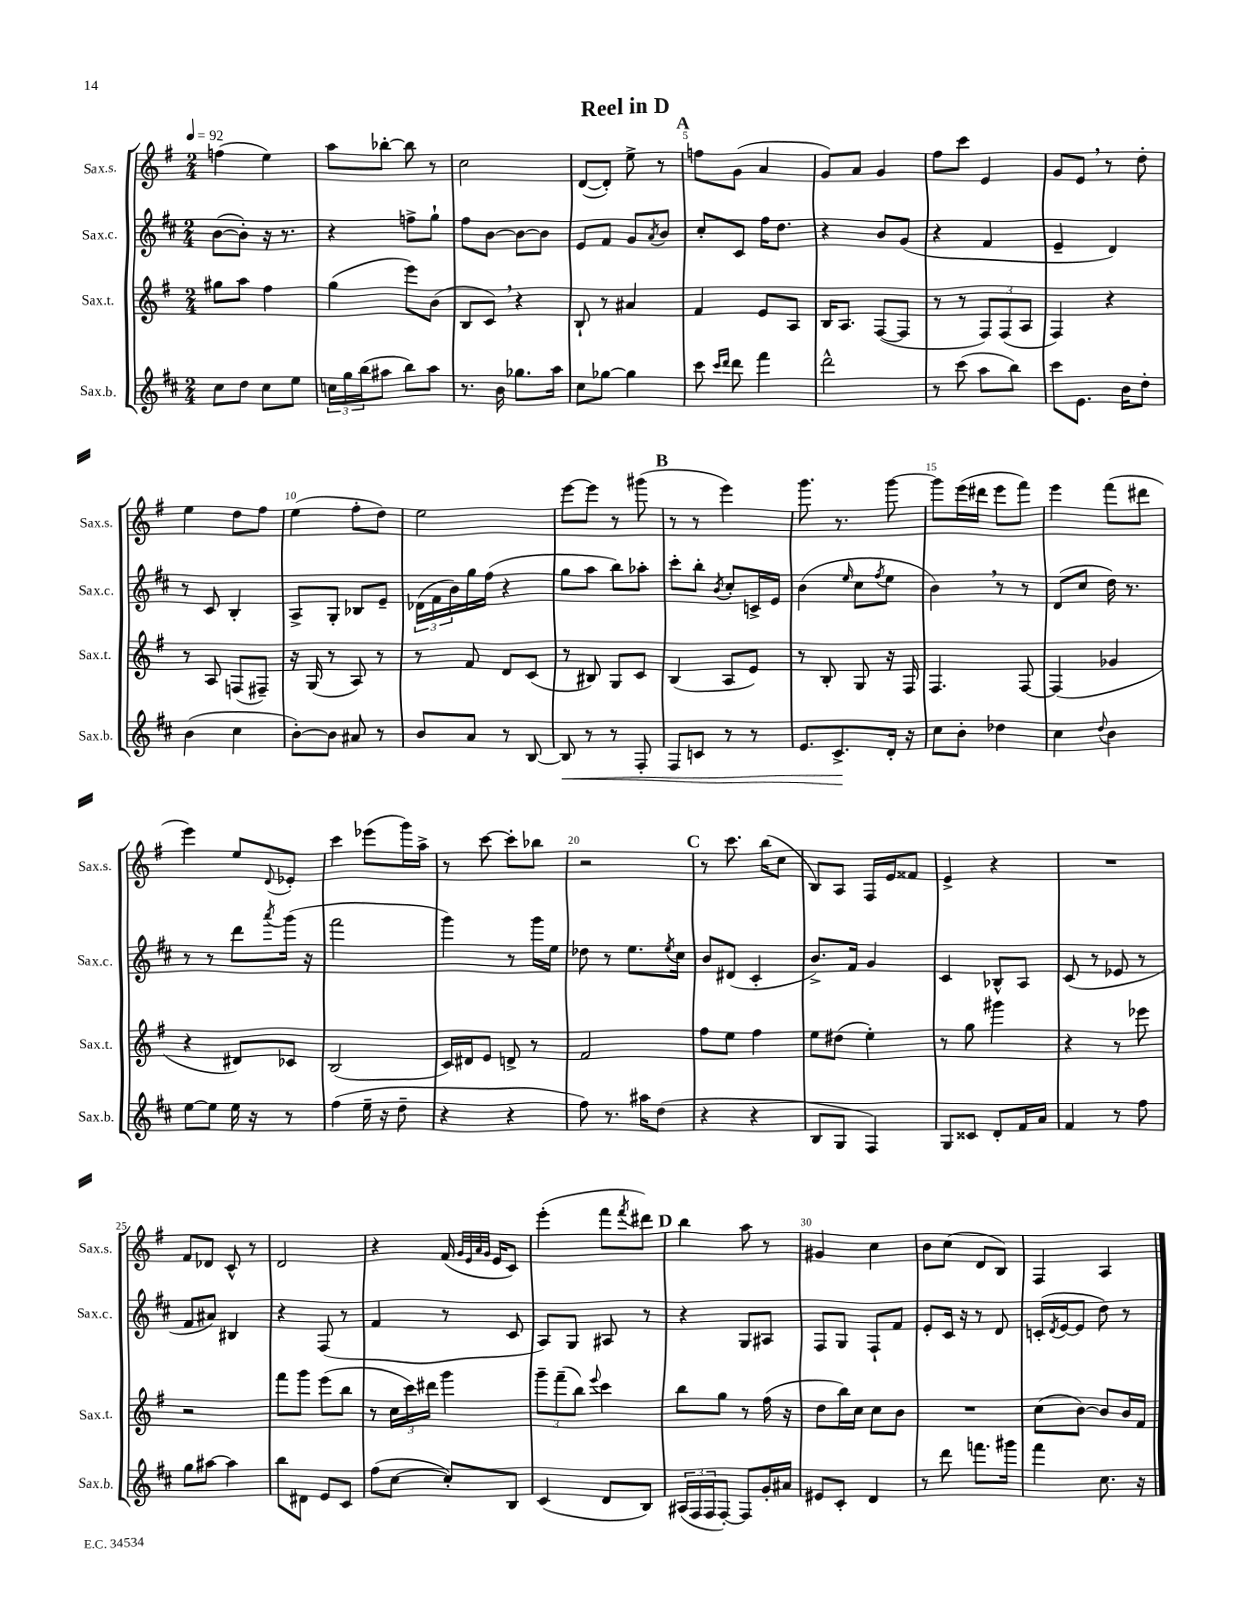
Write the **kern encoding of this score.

**kern	**kern	**kern	**kern
*staff4	*staff3	*staff2	*staff1
*clefG2	*clefG2	*clefG2	*clefG2
*k[f#c#]	*k[f#]	*k[f#c#]	*k[f#]
*M2/4	*M2/4	*M2/4	*M2/4
*MM92	*MM92	*MM92	*MM92
8cc#	8gg#	([8b	(4ff
8dd	8aa	8b'])	.
8cc#	4ff#	16r	4ee)
.	.	8.r	.
8ee	.	.	.
=	=	=	=
24cc	(4gg	4r	8aa
24gg	.	.	.
(24bb	.	.	.
8aa#	.	.	[8bb-'
8bb)	8eee)	8ff^	8bb-]
8aa#	(8b	8gg`	8r
=	=	=	=
8.r	8B	8ff#	2cc
.	8c)	[8b	.
16b	.	.	.
8.gg-	4r	8b_	.
.	.	8b]	.
16aa	.	.	.
=	=	=	=
8cc#	8B`	8e	([8d
[8gg-	8r	8f#	8d'])
4gg-]	4a#	8g	8ee^
.	.	8qa	.
.	.	8b	8r
=	=	=	=
8ccc#	4f#	8cc#'	8ff
16qqccc#	.	.	.
16qqddd	.	.	.
8ddd	.	8c#	(8g
4fff#	8e	16ff#	4a
.	.	8.dd	.
.	8A	.	.
=	=	=	=
2ddd^^	16B	4r	8g)
.	8.A	.	.
.	.	.	8a
.	([8F#	8b	4g
.	8F#]	(8g	.
=	=	=	=
8r	8r	4r	8ff#
(8ccc#	8r	.	8ccc
8aa	12F#)	4f#	4e
.	(12F#	.	.
8bb)	.	.	.
.	12A	.	.
=	=	=	=
8ccc#	4F#)	4e~	8g
8.e	.	.	8e
.	4r	4d)	8r
16b	.	.	.
8dd'	.	.	8dd'
=	=	=	=
(4b	8r	8r	4ee
.	8A	8c#	.
4cc#	(8F	4B'	8dd
.	8F#~)	.	8ff#
=	=	=	=
[8b')	16r	8A^	(4ee
.	(16G	.	.
8b]	8r	8G'	.
8a#	8A)	8B-	8ff#'
8r	8r	8e~	8dd)
=	=	=	=
8b	8r	(24d-	2ee
.	.	24f#	.
.	.	24b)	.
8a	8f#	16gg	.
.	.	(16ff#	.
8r	8d	4r	.
[8B	(8c	.	.
=	=	=	=
8B]	8r	8gg	[8eee
8r	8B#)	8aa	8eee]
8r	8G	8bb)	8r
8F#'	8c	8aa-'	(8ggg#
=	=	=	=
8F#	(4B	8ccc#'	8r
8c	.	8bb'	8r
.	.	8qb	.
8r	8A	8cc#'	4eee)
8r	8e)	16c^	.
.	.	16e	.
=	=	=	=
8.e	8r	(4b	8.ggg
.	8B'	.	.
8.c#^	.	.	8.r
.	.	16qqee	.
.	8G	8cc#	.
.	.	8qff#	.
16d'	16r	8ee	[8ggg
16r	16F#	.	.
=	=	=	=
8cc#	4.F#	4b)	8ggg]
8b'	.	.	(16eee
.	.	.	16ddd#
4dd-	.	8r	8eee
.	[8F#	8r	8fff#)
=	=	=	=
4cc#	(4F#]	(8d	4eee
.	.	8cc#	.
8qqdd	.	.	.
4b	4g-	16dd)	(8fff#
.	.	8.r	.
.	.	.	8ddd#
=	=	=	=
[8ee	4r	8r	4eee)
8ee]	.	8r	.
16ee	8d#)	8ddd	8ee
16r	.	.	.
.	.	8qaaa	8qqd
8r	8c-	(16ggg	8e-'
.	.	16r	.
=	=	=	=
(4ff#	(2B	2fff#	4ccc
16ee~	.	.	(8eee-
16r	.	.	.
8dd~	.	.	16ggg)
.	.	.	16aa^
=	=	=	=
4r	16c)	4ggg)	8r
.	16d#	.	.
.	8e	.	[8ccc
4r	8d^	8r	8ccc']
.	8r	16ggg	8bb-
.	.	16ee	.
=	=	=	=
8ff#)	2f#	8dd-	2r
8.r	.	8r	.
.	.	8.ee	.
16aa#	.	.	.
(8dd	.	.	.
.	.	8qee	.
.	.	16cc#	.
=	=	=	=
4r	8ff#	8b	8r
.	8ee	(8d#	8.ccc
4r	4ff#	4c#'	.
.	.	.	(16bb
.	.	.	8cc
=	=	=	=
8B	8ee	8.b^)	8B)
8G	(8dd#	.	8A
.	.	16f#	.
4F#)	4ee')	4g	16F#
.	.	.	16e
.	.	.	8f##
=	=	=	=
8G	8r	4c#	4e^
8c##	8gg	.	.
8d'	4ggg#	8B-^^	4r
16f#	.	8A	.
16a	.	.	.
=	=	=	=
4f#	4r	(8c#	2r
.	.	8r	.
8r	8r	8e-	.
8ff#	8eee-	8r	.
=	=	=	=
8gg	2r	8f#	8f#
[8aa#	.	8a#)	8d-
4aa#]	.	4B#	8c^^
.	.	.	8r
=	=	=	=
8bb	8fff#	4r	2d
8d#	8ggg	.	.
8e	(8eee	(8F#	.
8c#	8bb	8r	.
=	=	=	=
(8ff#	8r	4f#	4r
[8cc#	24cc	.	.
.	24ccc)	.	.
.	24ddd#	.	.
8cc#'])	4ggg	8r	(16f#
.	.	.	32qqg
.	.	.	32qqe
.	.	.	32qqa
.	.	.	32qqg
.	.	.	16e
8B	.	8c#	8c)
=	=	=	=
(4c#	12ggg~	8A)	(4eee'
.	(12fff#~	.	.
.	.	8G	.
.	12bb)	.	.
.	8qqeee	.	.
8d	4ccc	8A#	8fff#
.	.	.	8qfff#
8B)	.	8r	8ddd#)
=	=	=	=
(24A#	8bb	4r	4bb
24F#	.	.	.
24F#	.	.	.
[8F#')	8gg	.	.
8F#]	8r	8G	8aa
16g'	(16ff#	8A#	8r
16a#	16r	.	.
=	=	=	=
8e#	8dd	8F#	4g#
8c#'	16bb)	8G	.
.	16cc	.	.
4d	8cc	8F#`	4cc
.	8b	8f#	.
=	=	=	=
8r	2r	8e'	8b
8ddd	.	16c#	(8cc
.	.	16r	.
8.fff	.	8r	8d
.	.	8d	8B)
16ggg#	.	.	.
=	=	=	=
4fff#	(8cc	(16c'	4F#
.	.	8qd	.
.	.	[16e	.
.	[8b)	8e]	.
8.cc#	8b]	8dd)	4A
.	16b	8r	.
16r	16f#	.	.
==	==	==	==
*-	*-	*-	*-
